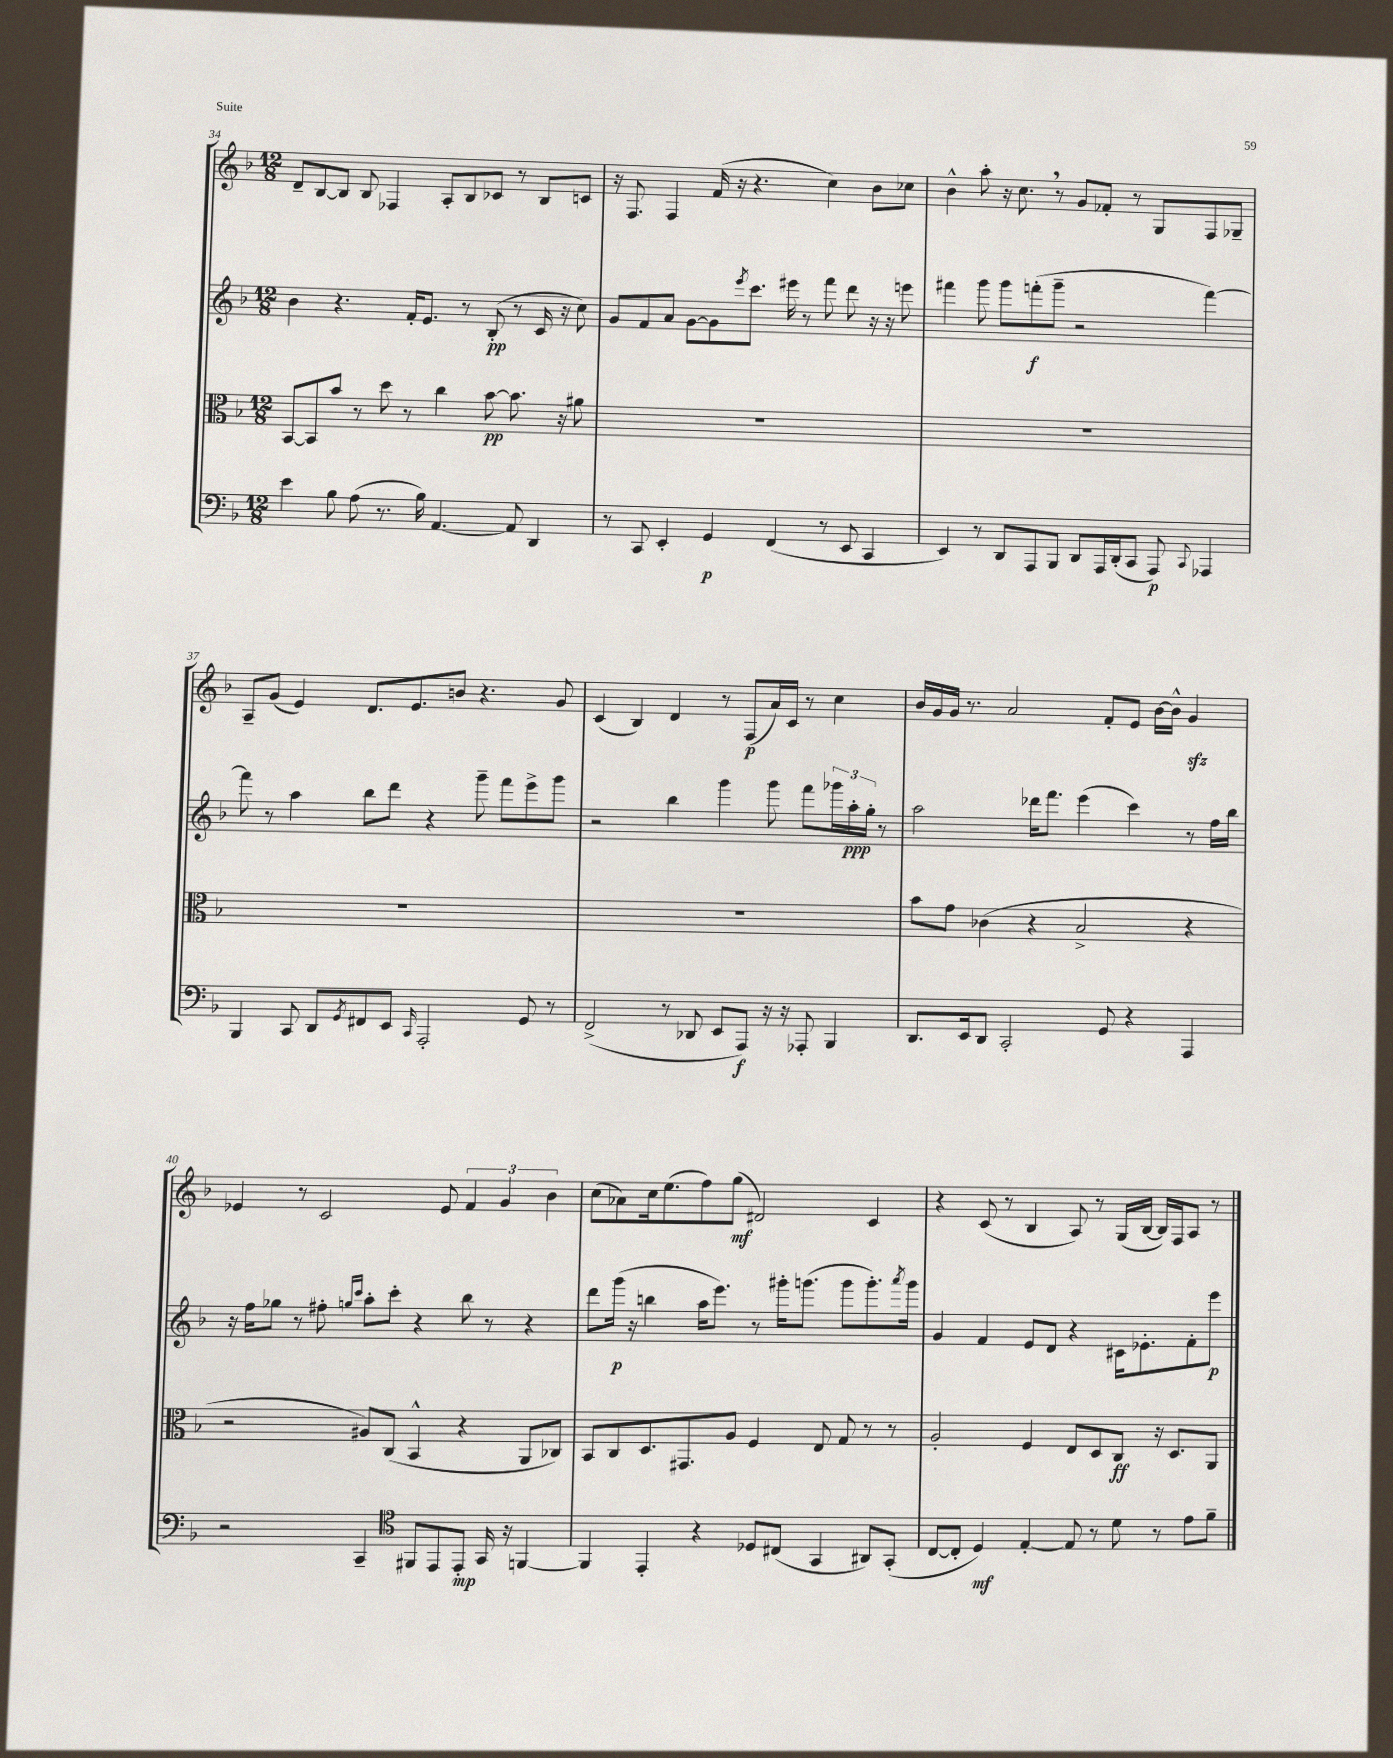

**kern	**dynam	**kern	**dynam	**kern	**dynam	**kern	**dynam
*part4	*part4	*part3	*part3	*part2	*part2	*part1	*part1
*staff4	*staff4	*staff3	*staff3	*staff2	*staff2	*staff1	*staff1
*clefF4	*	*clefC3	*	*clefG2	*	*clefG2	*
*k[b-]	*	*k[b-]	*	*k[b-]	*	*k[b-]	*
*M12/8	*	*M12/8	*	*M12/8	*	*M12/8	*
=34	=34	=34	=34	=34	=34	=34	=34
4e\	.	[8BB-/L	.	4b-\	.	8d~/L	.
.	.	8BB-/]	.	.	.	[8B-/	.
8B-\	.	8b-/J	.	4.r	.	8B-/J]	.
(8A\	.	8r	.	.	.	8B-/	.
8.r	.	8dd\	.	.	.	4F-X/	.
.	.	8r	.	16f'/KL	.	.	.
16B-\)	.	.	.	8.e/J	.	.	.
[4.AA/	.	4cc\	.	.	.	8A'/L	.
.	.	.	.	8r	.	8B-/	.
.	.	[8b-\	pp	(8B-'/	pp	8c-X/J	.
8AA/]	.	8.b-\]	.	8r	.	8r	.
4DD/	.	.	.	16c/	.	8B-/L	.
.	.	16r	.	16r	.	.	.
.	.	8a#X\	.	8cc\)	.	8cn/J	.
=35	=35	=35	=35	=35	=35	=35	=35
8r	.	1.r	.	8g/L	.	16r	.
.	.	.	.	.	.	8.F/	.
8CC/	.	.	.	8f/	.	.	.
4EE'/	.	.	.	8a/J	.	4F/	.
.	.	.	.	[8g\L	.	.	.
4GG/	p	.	.	8g\]	.	(16f/	.
.	.	.	.	.	.	16r	.
.	.	.	.	8qeee/	.	.	.
.	.	.	.	8.ccc\J	.	4.r	.
(4FF/	.	.	.	.	.	.	.
.	.	.	.	16eee#X\	.	.	.
.	.	.	.	8r	.	.	.
8r	.	.	.	8fff\	.	4cc\)	.
8EE/	.	.	.	8ddd\	.	.	.
4CC/	.	.	.	16r	.	8b-\L	.
.	.	.	.	16r	.	.	.
.	.	.	.	8eeen\	.	8cc-X\J	.
=36	=36	=36	=36	=36	=36	=36	=36
4EE/)	.	1.r	.	4fff#X\	.	4b-^^\	.
8r	.	.	.	8ggg\	.	8aa'\	.
8DD/L	.	.	.	8ggg\L	.	16r	.
.	.	.	.	.	.	8.cc,\	.
8AAA/	.	.	.	(8fffn'\	f	.	.
8BBB-/J	.	.	.	8ggg~\J	.	8r	.
8DD/L	.	.	.	2r	.	8g/L	.
16AAA/L	.	.	.	.	.	8f-X'/J	.
(16DD'/J	.	.	.	.	.	.	.
8CC/J	.	.	.	.	.	8r	.
8AAA/)	p	.	.	.	.	8G/L	.
8qqCC/	.	.	.	.	.	.	.
4AAA-X/	.	.	.	[4fff\)	.	8F/	.
.	.	.	.	.	.	8G-X~/J	.
!!LO:LB:g=z
=37	=37	=37	=37	=37	=37	=37	=37
4BBB-/	.	1.r	.	8fff\]	.	8A~/L	.
.	.	.	.	8r	.	(8g/J	.
8CC/	.	.	.	4aa\	.	4e/)	.
8DD/L	.	.	.	.	.	.	.
8qGG/	.	.	.	.	.	.	.
8FF#X/	.	.	.	8bb-\L	.	8.d/L	.
8EE/J	.	.	.	8ddd\J	.	.	.
.	.	.	.	.	.	8.e/	.
16qqCC/	.	.	.	.	.	.	.
2AAA'/	.	.	.	4r	.	.	.
.	.	.	.	.	.	8bn/J	.
.	.	.	.	8ggg~\	.	4.r	.
.	.	.	.	8fff\L	.	.	.
8GG/	.	.	.	8eee^\	.	.	.
8r	.	.	.	8ggg\J	.	8g/	.
=38	=38	=38	=38	=38	=38	=38	=38
(2FF^/	.	1.r	.	2r	.	(4c/	.
.	.	.	.	.	.	4B-/)	.
8r	.	.	.	4bb-\	.	4d/	.
8DD-X/	.	.	.	.	.	.	.
8EE/L	.	.	.	4ggg\	.	8r	.
8AAA/J)	f	.	.	.	.	(8F/L	p
16r	.	.	.	8ggg\	.	16a/L)	.
16r	.	.	.	.	.	16c/JJ	.
8AAA-X'/	.	.	.	8fff\L	.	8r	.
4BBB-/	.	.	.	24ggg-X\L	.	4cc\	.
.	.	.	.	24aa'\	ppp	.	.
.	.	.	.	24gg'\JJ	.	.	.
.	.	.	.	8r	.	.	.
=39	=39	=39	=39	=39	=39	=39	=39
8.DD/L	.	8b-\L	.	2aa\	.	16b-/LL	.
.	.	.	.	.	.	16g/	.
.	.	8g\J	.	.	.	16g/JJ	.
16EE/k	.	.	.	.	.	8.r	.
8DD/J	.	(4c-X\	.	.	.	.	.
2CC'/	.	.	.	.	.	2a/	.
.	.	4r	.	16ddd-X\KL	.	.	.
.	.	.	.	8.fff\J	.	.	.
.	.	2B-^/	.	(4eee\	.	.	.
8GG/	.	.	.	.	.	8f'/L	.
4r	.	.	.	4ccc\)	.	8e/J	.
.	.	.	.	.	.	[16b-\LL	.
.	.	.	.	.	.	16b-^^\JJ]	.
4AAA/	.	4r	.	8r	.	4gzz/	.
.	.	.	.	16ff\LL	.	.	.
.	.	.	.	16bb-\JJ	.	.	.
!!LO:LB:g=z
=40	=40	=40	=40	=40	=40	=40	=40
2r	.	2r	.	16r	.	4e-X/	.
.	.	.	.	16ff\KL	.	.	.
.	.	.	.	8gg-X\J	.	.	.
.	.	.	.	8r	.	8r	.
.	.	.	.	8ff#X'\	.	2c/	.
.	.	.	.	16qqggn/LL	.	.	.
.	.	.	.	16qqccc/JJ	.	.	.
4CC~/	.	8A#X/L)	.	8aa'\L	.	.	.
.	.	(8C/J	.	8ccc'\J	.	.	.
*clefC4	*	*	*	*	*	*	*
8FF#X/L	.	4BB-^^/	.	4r	.	.	.
8EE/	.	.	.	.	.	8e-/	.
8EE'/J	mp	4r	.	8bb-\	.	6f/	.
16GG/	.	.	.	8r	.	.	.
.	.	.	.	.	.	6g/	.
16r	.	.	.	.	.	.	.
[4FFn/	.	8AA/L	.	4r	.	.	.
.	.	.	.	.	.	6b-\	.
.	.	8C-X/J)	.	.	.	.	.
=41	=41	=41	=41	=41	=41	=41	=41
4FF/]	.	8BB-/L	.	8ddd\L	.	(8cc\L	.
.	.	8C/	.	(16ggg\Jk	p	8a-X\)	.
.	.	.	.	16r	.	.	.
4EE'/	.	8.D/	.	4bbn\	.	16cc\k	.
.	.	.	.	.	.	(8.ee\	.
.	.	8.GG#X/	.	.	.	.	.
4r	.	.	.	16aa\KL	.	8ff\)	.
.	.	.	.	8.eee\J)	.	.	.
.	.	8A/J	.	.	.	(8gg\J	mf
8D-X/L	.	4F/	.	8r	.	2d#X/)	.
(8C#X/J	.	.	.	16ggg#X'\KL	.	.	.
.	.	.	.	(8.gggn\J	.	.	.
4GG/	.	8E/	.	.	.	.	.
.	.	8G/	.	8ggg\L	.	.	.
8AA#X/L)	.	8r	.	8.ggg'\)	.	4c/	.
(8GG'/J	.	8r	.	.	.	.	.
.	.	.	.	8qaaa/	.	.	.
.	.	.	.	16ggg\Jk	.	.	.
=42	=42	=42	=42	=42	=42	=42	=42
[8C/L	.	2A'/	.	4g/	.	4r	.
8C'/J]	.	.	.	.	.	.	.
4D/)	mf	.	.	4f/	.	(8c/	.
.	.	.	.	.	.	8r	.
[4E'/	.	4F/	.	8e/L	.	4B-/	.
.	.	.	.	8d/J	.	.	.
8E/]	.	8E/L	.	4r	.	8A/)	.
8r	.	8D/	.	.	.	8r	.
8d\	.	8C/J	ff	16c#X\KL	.	(16G/LL	.
.	.	.	.	8.e-X'\	.	[16B-/JJ	.
8r	.	16r	.	.	.	16B-/LL])	.
.	.	8.D/L	.	.	.	16F/J	.
8e\L	.	.	.	8f'\	.	8A/J	.
8f~\J	.	8AA/J	.	8eee\J	p	8r	.
==	==	==	==	==	==	==	==
*-	*-	*-	*-	*-	*-	*-	*-
